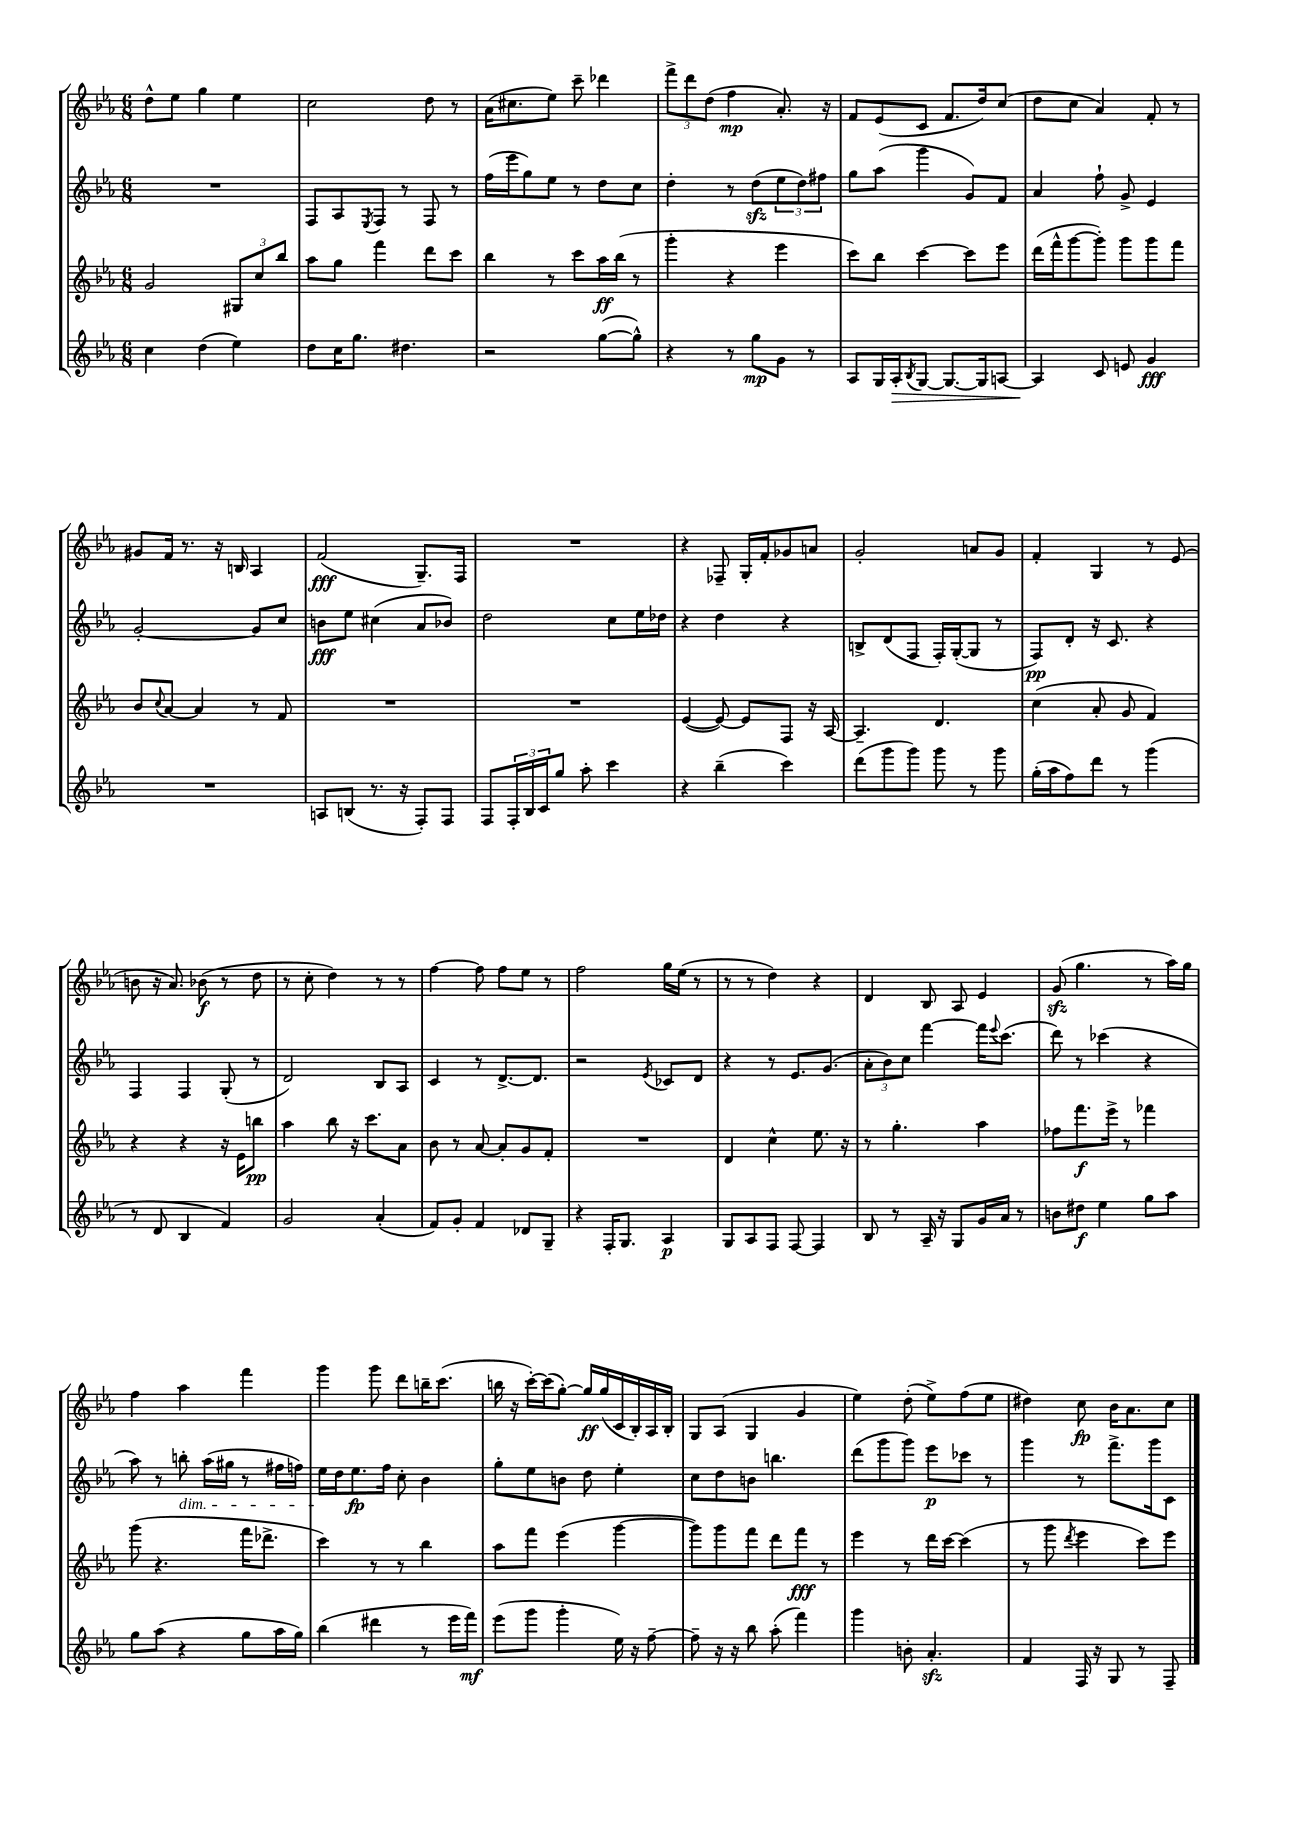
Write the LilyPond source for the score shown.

<<
\new StaffGroup <<
\new Staff = "s0" {
    \clef treble \key ees \major \numericTimeSignature \time 6/8
    d''8-^ ees''8 g''4 ees''4 |
    c''2 d''8 r8 |
    aes'16( cis''8. ees''8) c'''8-- des'''4 |
    \tuplet 3/2 { f'''8-> d'''8 d''8( } f''4\mp aes'8.-.) r16 |
    f'8 ees'8( c'8 f'8. d''16) c''8( |
    d''8 c''8 aes'4) f'8-. r8 |
    gis'8 f'16 r8. r16 b16 aes4 |
    f'2\fff( g8.--) f16 |
    R2. |
    r4 fes8-- g16-. f'16-. ges'8 a'8 |
    g'2-. a'8 g'8 |
    f'4-. g4 r8 ees'8( |
    b'8 r16 aes'8.) bes'8\f( r8 d''8 |
    r8 c''8-. d''4) r8 r8 |
    f''4~ f''8 f''8 ees''8 r8 |
    f''2 g''16 ees''16( r8 |
    r8 r8 d''4) r4 |
    d'4 bes8 aes8 ees'4 |
    g'8\sfz( g''4. r8 aes''16) g''16 |
    f''4 aes''4 f'''4 |
    g'''4 g'''8 d'''8 b''16-- c'''8.( |
    b''16 r16 c'''16~-.) c'''16( g''8~-.) g''16\ff g''16( c'16 bes16-.) aes16 bes16-. |
    g8 aes8( g4 g'4 |
    ees''4) d''8-.( ees''8->) f''8( ees''8 |
    dis''4) c''8\fp bes'16 aes'8. c''8 \bar "|." |
}
\new Staff = "s1" {
    \clef treble \key ees \major \numericTimeSignature \time 6/8
    R2. |
    f8 aes8 \acciaccatura { ees8 } f8 r8 f8 r8 |
    f''16( ees'''16 g''8) ees''8 r8 d''8 c''8 |
    d''4-. r8 d''8\sfz( \tuplet 3/2 { ees''8 d''8) fis''8 } |
    g''8 aes''8( g'''4 g'8) f'8 |
    aes'4 f''8-! g'8-> ees'4 |
    g'2~-. g'8 c''8 |
    b'8\fff ees''8 cis''4( aes'8 bes'8) |
    d''2 c''8 ees''16 des''16 |
    r4 d''4 r4 |
    b8-> d'8( f8 f16-.) g16~-.( g8 r8 |
    f8\pp) d'8-. r16 c'8. r4 |
    f4 f4 g8-.( r8 |
    d'2) bes8 aes8 |
    c'4 r8 d'8.~-> d'8. |
    r2 \acciaccatura { ees'8 } ces'8 d'8 |
    r4 r8 ees'8. g'8.( |
    \tuplet 3/2 { aes'8-. bes'8) c''8 } f'''4~ f'''16 \appoggiatura { ees'''8 } c'''8.( |
    d'''8) r8 ces'''4( r4 |
    aes''8) r8 b''8-.\dim aes''16( gis''16 r8 fis''16 f''16) |
    ees''16\! d''16 ees''8.\fp f''16 c''8-. bes'4 |
    g''8-. ees''8 b'8 d''8 ees''4-. |
    c''8 d''8 b'8 b''4. |
    d'''8( g'''8 g'''8) ees'''8\p ces'''8 r8 |
    g'''4 r8 f'''8.-> g'''16 c'8 \bar "|." |
}
\new Staff = "s2" {
    \clef treble \key ees \major \numericTimeSignature \time 6/8
    g'2 \tuplet 3/2 { gis8 c''8 bes''8 } |
    aes''8 g''8 f'''4 d'''8 c'''8 |
    bes''4 r8 c'''8 aes''16\ff bes''16( r8 |
    g'''4-. r4 ees'''4 |
    c'''8) bes''8 c'''4~ c'''8 ees'''8 |
    d'''16( f'''16-^ g'''8~ g'''8-.) g'''8 g'''8 f'''8 |
    bes'8 \appoggiatura { c''8 } aes'8~ aes'4 r8 f'8 |
    R2. |
    R2. |
    ees'4~( ees'8~) ees'8 f8 r16 aes16~ |
    aes4.-- d'4. |
    c''4( aes'8-. g'8 f'4) |
    r4 r4 r16 ees'16 b''8\pp |
    aes''4 bes''8 r16 c'''8. aes'8 |
    bes'8 r8 aes'8~ aes'8-. g'8 f'8-. |
    R2. |
    d'4 c''4-^ ees''8. r16 |
    r8 g''4.-. aes''4 |
    fes''8 f'''8.\f ees'''16-> r8 fes'''4 |
    g'''8( r4. f'''16 des'''8.-> |
    c'''4) r8 r8 bes''4 |
    aes''8 f'''8 ees'''4( g'''4~ |
    g'''8) g'''8 f'''8 d'''8 f'''8\fff r8 |
    ees'''4 r8 d'''16 c'''16~ c'''4( |
    r8 g'''8 \acciaccatura { d'''8 } ees'''4 c'''8) ees'''8 \bar "|." |
}
\new Staff = "s3" {
    \clef treble \key ees \major \numericTimeSignature \time 6/8
    c''4 d''4( ees''4) |
    d''8 c''16 g''8. dis''4. |
    r2 g''8~( g''8-^) |
    r4 r8 g''8\mp g'8 r8 |
    aes8 g16 aes16-.\> \acciaccatura { bes8 } g8~ g8.~ g16 a8~ |
    a4\! c'8 e'8 g'4\fff |
    R2. |
    a8 b8( r8. r16 f8-.) f8 |
    f8 \tuplet 3/2 { f16-. bes16 c'16 } g''8 aes''8-. c'''4 |
    r4 bes''4--( c'''4) |
    d'''8( g'''8 g'''8) g'''8 r8 g'''8 |
    g''16-.( aes''16 f''8) d'''8 r8 g'''4( |
    r8 d'8 bes4 f'4) |
    g'2 aes'4-.( |
    f'8) g'8-. f'4 des'8 g8-- |
    r4 f16-. g8. aes4\p |
    g8 aes8 f8 f8~ f4 |
    bes8 r8 aes16-- r16 g8 g'16 aes'16 r8 |
    b'8 dis''8\f ees''4 g''8 aes''8 |
    g''8 aes''8( r4 g''8 aes''16 g''16) |
    bes''4( dis'''4 r8 ees'''16 f'''16\mf) |
    ees'''8( g'''8 g'''4-. ees''16) r16 f''8~-- |
    f''8-- r16 r16 bes''8 aes''8-.( f'''4) |
    g'''4 b'8-. aes'4.-.\sfz |
    f'4 f16 r16 g8 r8 f8-- \bar "|." |
}
>>
>>
\layout { \context { \Score \remove "Bar_number_engraver" } }
